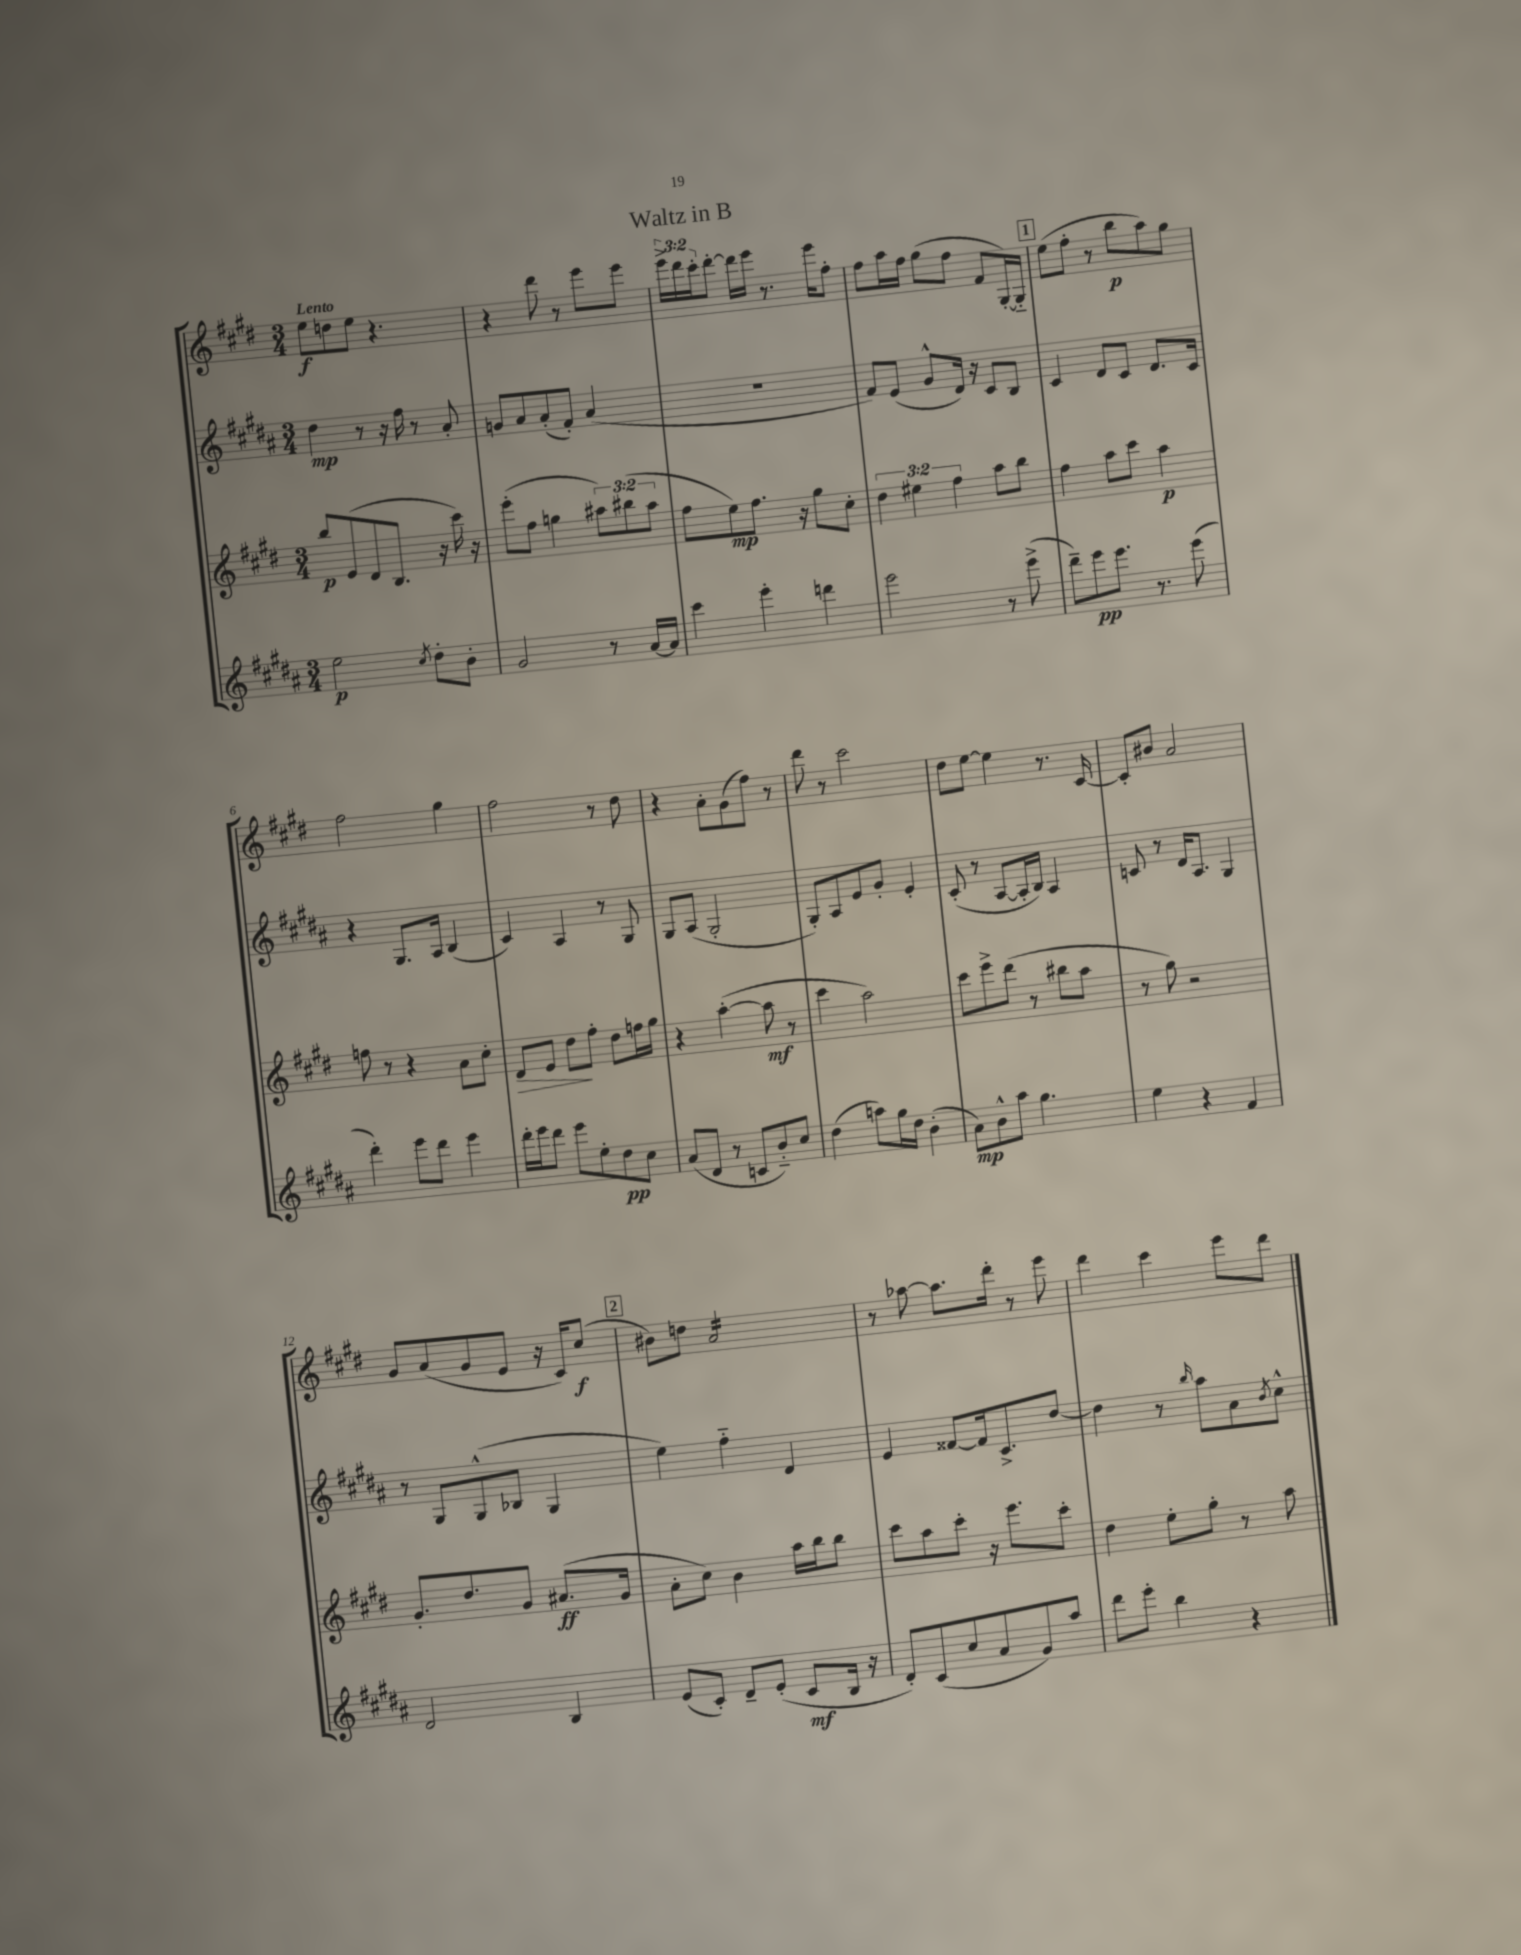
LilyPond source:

\header { title = "Waltz in B" }
<<
\new StaffGroup <<
\new Staff = "s0" {
    \clef treble \key e \major \numericTimeSignature \time 3/4 \override Staff.TupletNumber.text = #tuplet-number::calc-fraction-text \tempo "Lento"
    e''8\f d''8 e''8 r4. |
    r4 dis'''8 r8 e'''8 e'''8 |
    \tuplet 3/2 { e'''16-> dis'''16 cis'''16-. } dis'''8~-. dis'''16 e'''16 r8. e'''16 fis''8-. |
    fis''8 a''16 fis''16 gis''8( fis''8 fis'8 gis16~-.) gis16-_ |
    \mark \markup { \box "1" } e''8( fis''8-. r8 b''8\p a''8) gis''8 |
    fis''2 gis''4 |
    fis''2 r8 dis''8 |
    r4 a'8-. gis'8( fis''8) r8 |
    dis'''8 r8 cis'''2 |
    dis''8 e''8~ e''4 r8. cis'16~ |
    cis'8-. bis'8 a'2 |
    gis'8 a'8( gis'8 e'8 r16 cis'16) cis''8\f( |
    \mark \markup { \box "2" } bis'8) d''8 a'2:16 |
    r8 aes''8~ aes''8. dis'''16-. r8 e'''8 |
    dis'''4 cis'''4 e'''8 dis'''8 \bar "|." |
}
\new Staff = "s1" {
    \clef treble \key b \major \numericTimeSignature \time 3/4
    dis''4\mp r8 r16 fis''16 r8 ais'8-. |
    g'8 ais'8 ais'8-.( fis'8-.) ais'4( |
    R2. |
    fis'8) e'8( gis'8-^ dis'16) r16 cis'8 b8 |
    \mark \markup { \box "1" } cis'4 dis'8 cis'8 dis'8. cis'16 |
    r4 gis8. ais16 b4( |
    cis'4) ais4 r8 gis8 |
    gis8 ais8( gis2-. |
    gis8-.) ais8 e'8 gis'8-. e'4-. |
    cis'8-.( r8 ais8~ ais16-. b16) ais4 |
    c'8 r8 dis'16 ais8. gis4 |
    r8 gis8 gis8-^( bes8 gis4 |
    \mark \markup { \box "2" } e''4) fis''4-_ dis'4 |
    e'4 fisis'8~ fisis'16 cis'8.-> dis''8~ |
    dis''4 r8 \grace { b''16 } ais''8 ais'8 \acciaccatura { b'8 } cis''8-^ \bar "|." |
}
\new Staff = "s2" {
    \clef treble \key e \major \numericTimeSignature \time 3/4 \override Staff.TupletNumber.text = #tuplet-number::calc-fraction-text
    b''8\p e'8( dis'8 b8. r16 cis'''16) r16 |
    e'''8-.( fis''8 g''4 \tuplet 3/2 { ais''8) bis''8( ais''8 } |
    fis''8 e''8\mp) fis''8. r16 gis''8 cis''8-. |
    \tuplet 3/2 { dis''4 eis''4 fis''4 } a''8 b''8 |
    \mark \markup { \box "1" } fis''4 a''8 cis'''8 a''4\p |
    f''8 r8 r4 a'8 cis''8-. |
    dis'8\> e'8 dis''8\! fis''8-. dis''8 f''16 gis''16 |
    r4 a''4~-.( a''8\mf r8 |
    cis'''4 a''2) |
    cis'''8 e'''8-> dis'''8( r8 bis''8 a''8 |
    r8 gis''8) r2 |
    gis'8.-. dis''8. gis'8 ais'8.\ff( gis'16 |
    \mark \markup { \box "2" } a'8-. cis''8) b'4 a''16 b''16 b''8 |
    cis'''8 a''8 cis'''8-. r16 e'''8. cis'''8-. |
    dis''4 e''8-. gis''8-. r8 a''8 \bar "|." |
}
\new Staff = "s3" {
    \clef treble \key b \major \numericTimeSignature \time 3/4
    e''2\p \acciaccatura { cis''8 } dis''8-. b'8-. |
    gis'2 r8 ais'16~ ais'16 |
    cis'''4 e'''4-. d'''4 |
    e'''2 r8 e'''8->( |
    \mark \markup { \box "1" } dis'''8--) e'''8\pp e'''8. r8. e'''8( |
    dis'''4-.) e'''8 dis'''8 e'''4 |
    dis'''16-. e'''16 dis'''8 e'''8 e''8-. dis''8\pp cis''8 |
    ais'8( dis'8 r8 c'8 b'8-_) cis''8 |
    dis''4( a''8) gis''16 dis''16 b'4-.( |
    ais'8\mp) b'8-^ ais''8 gis''4. |
    e''4 r4 fis'4 |
    dis'2 b4 |
    \mark \markup { \box "2" } e'8( cis'8-.) dis'8-- e'8-.( cis'8\mf b16 r16 |
    dis'8-.) cis'8( cis''8 ais'8 gis'8) ais''8 |
    dis'''8 e'''8-. b''4 r4 \bar "|." |
}
>>
>>
